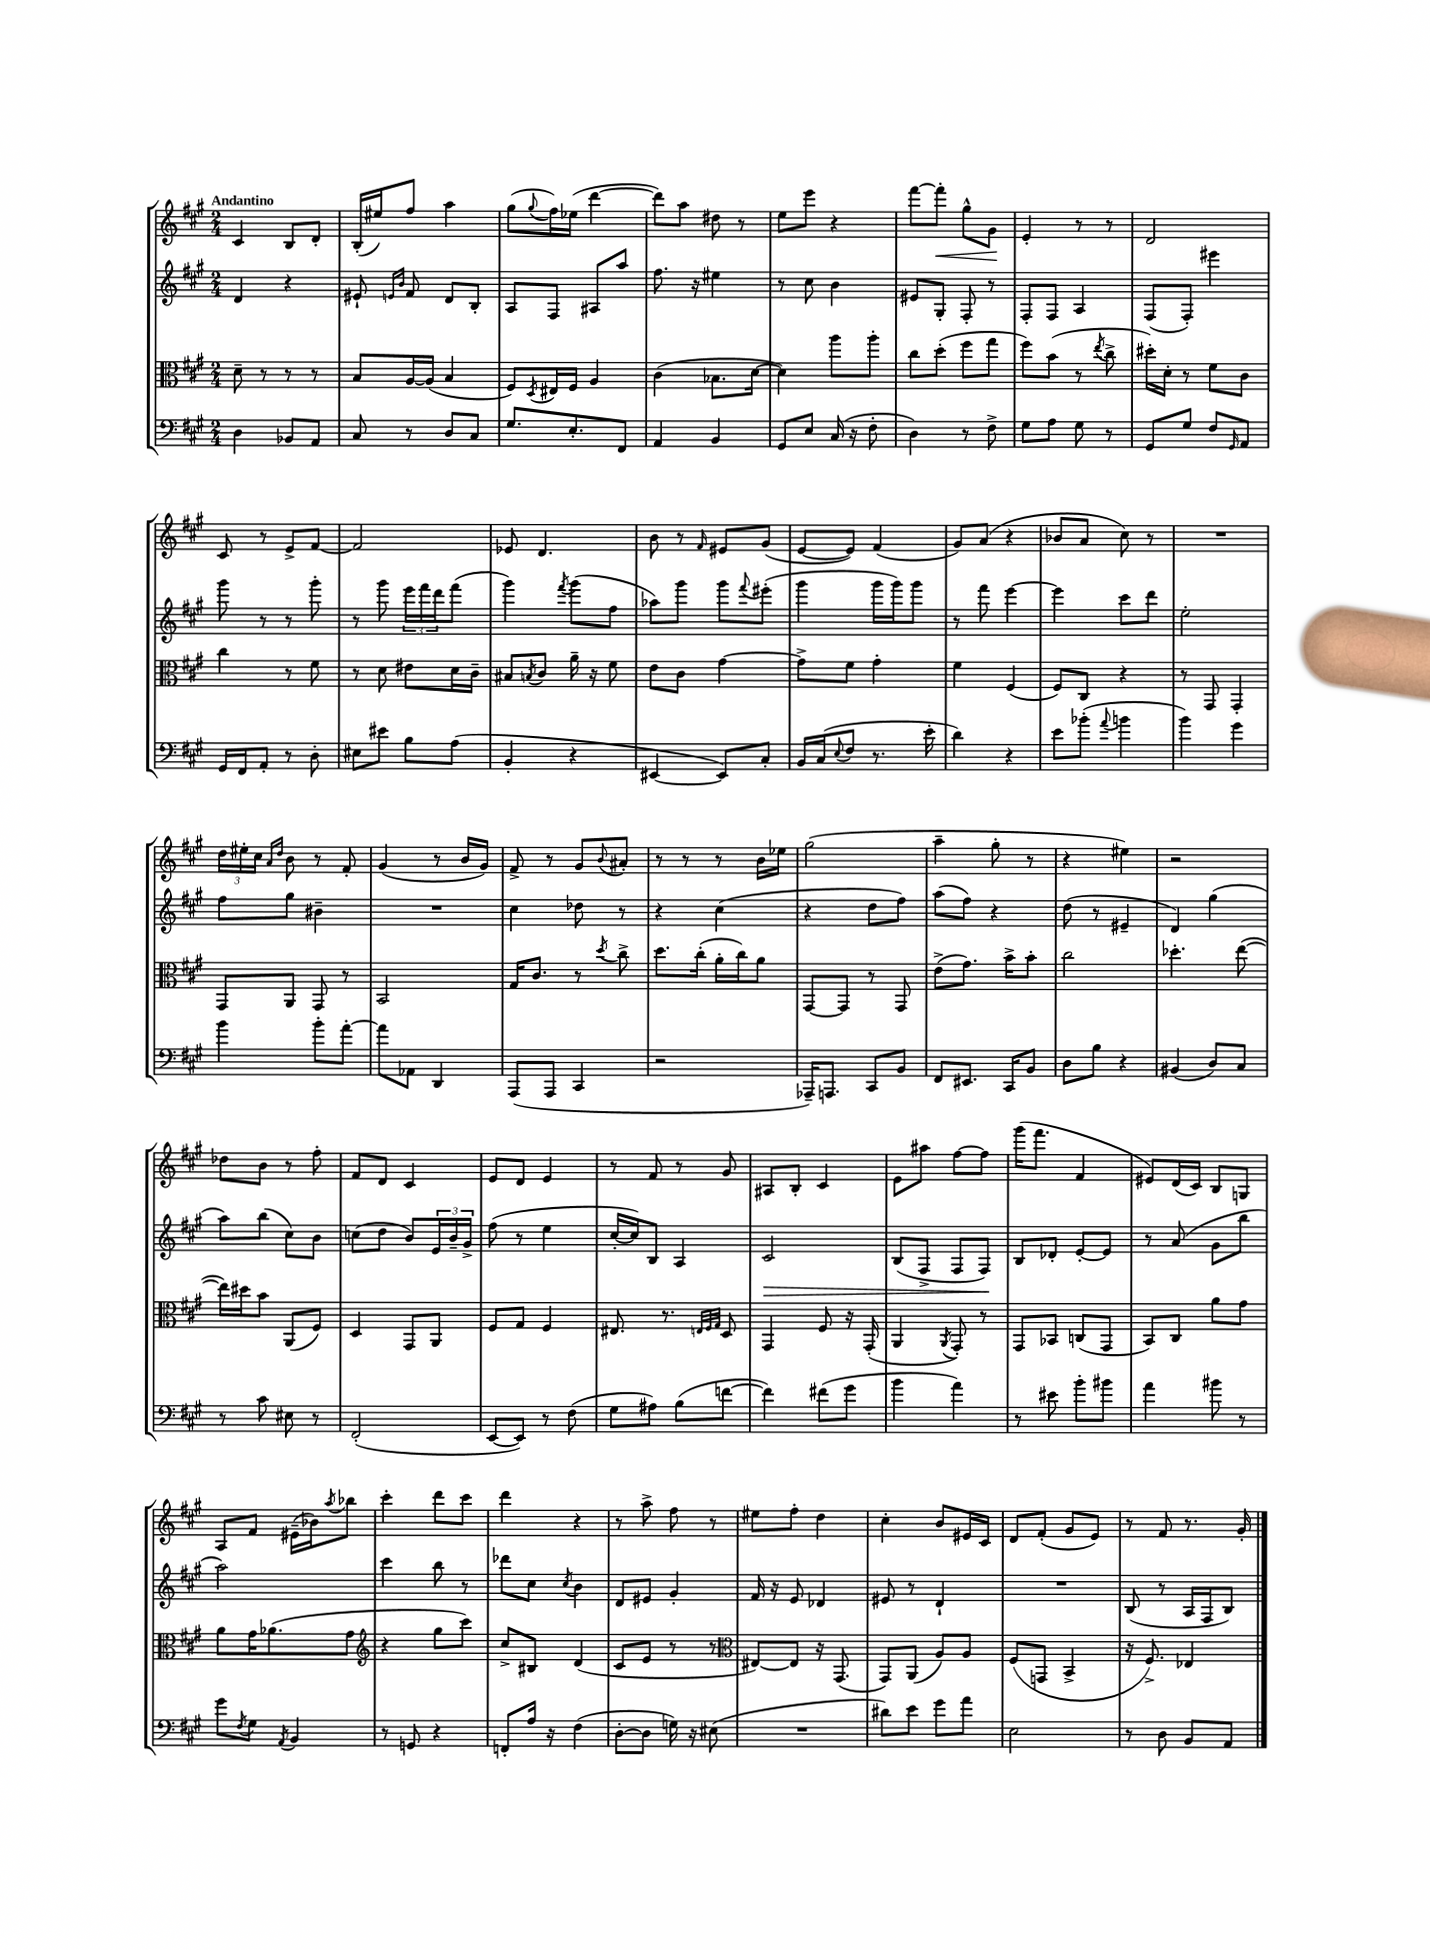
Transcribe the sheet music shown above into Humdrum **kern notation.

**kern	**kern	**kern	**dynam	**kern	**dynam
*part4	*part3	*part2	*part2	*part1	*part1
*staff4	*staff3	*staff2	*staff2	*staff1	*staff1
*clefF4	*clefC3	*clefG2	*	*clefG2	*
*k[f#c#g#]	*k[f#c#g#]	*k[f#c#g#]	*	*k[f#c#g#]	*
*M2/4	*M2/4	*M2/4	*	*M2/4	*
=1	=1	=1	=1	=1	=1
!	!	!	!	!LO:TX:a:B:t=Andantino	!
4D\	8d~\	4d/	.	4c#/	.
.	8r	.	.	.	.
8BB-X/L	8r	4r	.	8B/L	.
8AA/J	8r	.	.	8d'/J	.
=2	=2	=2	=2	=2	=2
8C#/	8B/L	8e#X`/	.	(16B'/LL	.
.	.	.	.	16ee#X/J)	.
.	.	16qqen/LL	.	.	.
.	.	16qqb/JJ	.	.	.
8r	[16A/L	8f#/	.	8ff#/J	.
.	(16A/JJ]	.	.	.	.
8D/L	4B/	8d/L	.	4aa\	.
8C#/J	.	8B'/J	.	.	.
=3	=3	=3	=3	=3	=3
8.G#/L	8F#/L)	8A/L	.	(8gg#\L	.
.	8qD/	.	.	8qqgg#/	.
.	16E#X/L	8F#/J	.	16ff#\L)	.
8.E'/	16F#/JJ	.	.	(16ee-X\JJ	.
.	4A/	8A#X/L	.	[4ddd\	.
8FF#/J	.	8aa/J	.	.	.
=4	=4	=4	=4	=4	=4
4AA/	(4c#\	8.ff#\	.	8ddd\L])	.
.	.	.	.	8aa\J	.
.	.	16r	.	.	.
4BB/	8.B-X\L	4ee#X\	.	8dd#X\	.
.	.	.	.	8r	.
.	[16d\Jk	.	.	.	.
=5	=5	=5	=5	=5	=5
8GG#/L	4d\])	8r	.	8ee\L	.
8E/J	.	8cc#\	.	8eee\J	.
(16C#/	8aa\L	4b\	.	4r	.
16r	.	.	.	.	.
8F#'\	8aa'\J	.	.	.	.
=6	=6	=6	=6	=6	=6
4D\)	8cc#\L	8e#X/L	.	[8fff#\L	.
!	!	!	!	!	!LO:HP:b
.	(8dd'\J	8G#'/J	.	8fff#'\J]	<
8r	8ff#\L	8F#'/	.	8gg#^^\L	.
8F#^\	8gg#\J	8r	.	8g#\J	.
.	.	.	.	.	[
=7	=7	=7	=7	=7	=7
8G#\L	8ff#\L)	8F#'/L	.	4e'/	.
8A\J	(8b\J	8F#/J	.	.	.
8G#\	8r	4A/	.	8r	.
.	8qee/	.	.	.	.
8r	8cc#^\	.	.	8r	.
=8	=8	=8	=8	=8	=8
8GG#/L	16dd#X'\LL)	(8F#/L	.	2d/	.
.	16d'\JJ	.	.	.	.
8G#/J	8r	8F#'/J)	.	.	.
8F#/L	8f#\L	4eee#X\	.	.	.
16qqGG#/	.	.	.	.	.
8AA/J	8c#\J	.	.	.	.
!!LO:LB:g=z
=9	=9	=9	=9	=9	=9
16GG#/LL	4cc#\	8ggg#\	.	8c#/	.
16FF#/J	.	.	.	.	.
8AA'/J	.	8r	.	8r	.
8r	8r	8r	.	8e^/L	.
8D'\	8f#\	8ggg#'\	.	[8f#/J	.
=10	=10	=10	=10	=10	=10
8E#X\L	8r	8r	.	2f#/]	.
8e#X\J	8d\	8ggg#\	.	.	.
8B\L	8e#X\L	24eee\LL	.	.	.
.	.	24fff#\	.	.	.
.	.	24ddd\J	.	.	.
(8A\J	16d\L	(8fff#\J	.	.	.
.	16c#~\JJ	.	.	.	.
=11	=11	=11	=11	=11	=11
4BB'/	8B#X/L	4ggg#\)	.	8e-X/	.
.	8qBn/	.	.	.	.
.	8c#/J	.	.	4.d/	.
.	.	8qfff#/	.	.	.
4r	16a~\	(8ggg#\L	.	.	.
.	16r	.	.	.	.
.	8f#\	8ff#\J	.	.	.
=12	=12	=12	=12	=12	=12
[4EE#X/	8e\L	8aa-X\L)	.	8b\	.
.	8c#\J	8ggg#\J	.	8r	.
.	.	.	.	16qqf#/	.
8EE#/L])	[4g#\	8ggg#\L	.	8e#X/L	.
.	.	8qqfff#/	.	.	.
8C#'/J	.	(8eee#X'\J	.	(8g#/J	.
=13	=13	=13	=13	=13	=13
16BB/LL	8g#^\L]	4ggg#\	.	[8e/L	.
(16C#/J	.	.	.	.	.
8qqE/	.	.	.	.	.
8F#/J	8f#\J	.	.	8e/J])	.
8.r	4g#'\	16ggg#\LL	.	(4f#/	.
.	.	16ggg#\J)	.	.	.
.	.	8ggg#\J	.	.	.
16e'\	.	.	.	.	.
=14	=14	=14	=14	=14	=14
4d\)	4f#\	8r	.	8g#/L)	.
.	.	8fff#\	.	(8a/J	.
4r	(4F#/	[4eee\	.	4r	.
=15	=15	=15	=15	=15	=15
8e\L	8F#/L)	4eee\]	.	8b-X/L	.
(8b-X'\J	8C#/J	.	.	8a/J	.
8qqa/	.	.	.	.	.
4bn\	4r	8ccc#\L	.	8cc#\)	.
.	.	8ddd\J	.	8r	.
=16	=16	=16	=16	=16	=16
4b\)	8r	2ee'\	.	2r	.
.	8GG#/	.	.	.	.
4g#\	4GG#'/	.	.	.	.
!!LO:LB:g=z
=17	=17	=17	=17	=17	=17
4b\	8GG#/L	8ff#\L	.	24dd\LL	.
.	.	.	.	24ee#X'\	.
.	.	.	.	24cc#\JJ	.
.	.	.	.	16qqa/LL	.
.	.	.	.	16qqdd/JJ	.
.	8AA/J	8gg#\J	.	8b\	.
8b'\L	8GG#/	4b#X~\	.	8r	.
[8a'\J	8r	.	.	8f#'/	.
=18	=18	=18	=18	=18	=18
8a\L]	2BB/	2r	.	(4g#/	.
8AA-X\J	.	.	.	.	.
4DD/	.	.	.	8r	.
.	.	.	.	16b/LL	.
.	.	.	.	16g#/JJ)	.
=19	=19	=19	=19	=19	=19
(8AAA/L	16G#/KL	4cc#\	.	8f#^/	.
.	8.c#/J	.	.	.	.
8AAA/J	.	.	.	8r	.
4CC#/	8r	8dd-X\	.	8g#/L	.
.	8qdd/	.	.	8qqb/	.
.	8cc#^\	8r	.	8a#X'/J	.
=20	=20	=20	=20	=20	=20
2r	8.dd\L	4r	.	8r	.
.	.	.	.	8r	.
.	(16cc#'\Jk	.	.	.	.
.	16a'\LL	(4cc#\	.	8r	.
.	16cc#\J)	.	.	.	.
.	8a\J	.	.	16b\LL	.
.	.	.	.	16ee-X\JJ	.
=21	=21	=21	=21	=21	=21
16AAA-X~/KL)	[8GG#/L	4r	.	(2gg#\	.
8.AAAn/J	.	.	.	.	.
.	8GG#/J]	.	.	.	.
8CC#/L	8r	8dd\L	.	.	.
8BB/J	8GG#/	8ff#\J)	.	.	.
=22	=22	=22	=22	=22	=22
8FF#/L	(8e^\L	(8aa\L	.	4aa~\	.
8.EE#X/J	8.g#\J)	8ff#\J)	.	.	.
.	.	4r	.	8gg#'\	.
16CC#/KL	16b^\KL	.	.	.	.
8BB/J	8b'\J	.	.	8r	.
=23	=23	=23	=23	=23	=23
8D\L	2cc#\	(8dd\	.	4r	.
8B\J	.	8r	.	.	.
4r	.	4e#X~/	.	4ee#X\)	.
=24	=24	=24	=24	=24	=24
(4BB#X/	4.dd-X'\	4d/)	.	2r	.
8D/L)	.	(4gg#\	.	.	.
8C#/J	([8ee\	.	.	.	.
!!LO:LB:g=z
=25	=25	=25	=25	=25	=25
8r	16ee\LL])	8aa\L)	.	8dd-X\L	.
.	16dd#X\J	.	.	.	.
8c#\	8b\J	(8bb\J	.	8b\J	.
8E#X\	(8AA/L	8cc#\L)	.	8r	.
8r	8F#/J)	8b\J	.	8ff#'\	.
=26	=26	=26	=26	=26	=26
(2FF#'/	4D/	(8ccn\L	.	8f#/L	.
.	.	8dd\J	.	8d/J	.
.	8GG#/L	8b/L)	.	4c#/	.
.	8AA/J	24e/L	.	.	.
.	.	24b~/	.	.	.
.	.	24g#^/JJ	.	.	.
=27	=27	=27	=27	=27	=27
[8EE/L	8F#/L	(8ff#\	.	8e/L	.
8EE/J])	8G#/J	8r	.	8d/J	.
8r	4F#/	4ee\	.	4e/	.
(8F#\	.	.	.	.	.
=28	=28	=28	=28	=28	=28
8G#\L	8.E#X/	[16cc#'/LL	.	8r	.
.	.	16cc#/J])	.	.	.
8A#X\J)	.	8B/J	.	8f#/	.
.	8.r	.	.	.	.
(8B\L	.	4A/	.	8r	.
.	32qqEn/LLL	.	.	.	.
.	32qqF#/	.	.	.	.
.	32qqG#/JJJ	.	.	.	.
[8fn\J	8D/	.	.	8g#/	.
=29	=29	=29	=29	=29	=29
!	!	!	!LO:HP:b	!	!
4f\])	4GG#/	2c#/	>	8A#X/L	.
.	.	.	.	8B'/J	.
(8f#X\L	8F#/	.	.	4c#/	.
8g#\J	16r	.	.	.	.
.	(16GG#'/	.	.	.	.
=30	=30	=30	=30	=30	=30
4b\	4AA/	(8B/L	.	8e\L	.
.	.	8F#^/J	.	8aa#X\J	.
.	8qAA/	.	.	.	.
4a\)	8GG#'/)	8F#/L	.	[8ff#\L	.
.	8r	8F#/J)	.	8ff#\J]	.
.	.	.	]	.	.
=31	=31	=31	=31	=31	=31
8r	8GG#/L	8B/L	.	(16ggg#\KL	.
.	.	.	.	8.fff#\J	.
8e#X\	8BB-X/J	8d-X'/J	.	.	.
8b'\L	(8Cn/L	[8e'/L	.	4f#/	.
8b#X\J	8GG#/J	8e/J]	.	.	.
=32	=32	=32	=32	=32	=32
4a\	8BB/L)	8r	.	8e#X/L)	.
.	8C#/J	(8a/	.	(16d/L	.
.	.	.	.	16c#/JJ)	.
8b#X\	8a\L	8g#\L	.	8B/L	.
8r	8g#\J	8bb\J	.	8Gn/J	.
!!LO:LB:g=z
=33	=33	=33	=33	=33	=33
8g#\L	8a\L	2aa\)	.	8A/L	.
8qF#/	.	.	.	.	.
8G#\J	16g#\K	.	.	8f#/J	.
.	(8.a-X\	.	.	.	.
8qAA/	.	.	.	.	.
4BB/	.	.	.	(16e#X~\LL	.
.	.	.	.	16b-X\J)	.
.	.	.	.	8qaa/	.
.	8g#\J	.	.	8bb-X\J	.
=34	=34	=34	=34	=34	=34
*	*clefG2	*	*	*	*
8r	4r	4ccc#\	.	4ccc#'\	.
8GGn/	.	.	.	.	.
4r	8gg#\L	8bb\	.	8ddd\L	.
.	8ccc#\J)	8r	.	8ccc#\J	.
=35	=35	=35	=35	=35	=35
8FFn'/L	8cc#^/L	8ddd-X\L	.	4ddd\	.
16A/Jk	8B#X/J	8cc#\J	.	.	.
16r	.	.	.	.	.
.	.	8qcc#/	.	.	.
(4F#\	(4d/	4b\	.	4r	.
=36	=36	=36	=36	=36	=36
[8D'\L	8c#/L	8d/L	.	8r	.
8D\J]	8e/J	8e#X/J	.	8aa^\	.
16Gn\)	8r	4g#'/	.	8ff#\	.
16r	.	.	.	.	.
(8E#X\	8r	.	.	8r	.
=37	=37	=37	=37	=37	=37
*	*clefC3	*	*	*	*
2r	[8E#X/L)	16f#/	.	8ee#X\L	.
.	.	16r	.	.	.
.	8E#/J]	8e/	.	8ff#'\J	.
.	16r	4d-X/	.	4dd\	.
.	(8.GG#/	.	.	.	.
=38	=38	=38	=38	=38	=38
8d#X\L)	8GG#/L)	8e#X/	.	4cc#'\	.
8e\J	(8AA/J	8r	.	.	.
8g#\L	8A/L)	4d`/	.	8b/L	.
8a\J	8A/J	.	.	16e#X/L	.
.	.	.	.	16c#/JJ	.
=39	=39	=39	=39	=39	=39
2E\	(8F#/L	2r	.	8d/L	.
.	8GGn/J	.	.	(8f#'/J	.
.	4BB^/	.	.	8g#/L	.
.	.	.	.	8e/J)	.
=40	=40	=40	=40	=40	=40
8r	16r	(8B/	.	8r	.
.	8.F#^/)	.	.	.	.
8D\	.	8r	.	8f#/	.
8BB/L	4E-X/	16A/LL	.	8.r	.
.	.	16F#/J	.	.	.
8AA/J	.	8B/J)	.	.	.
.	.	.	.	16g#'/	.
==	==	==	==	==	==
*-	*-	*-	*-	*-	*-
